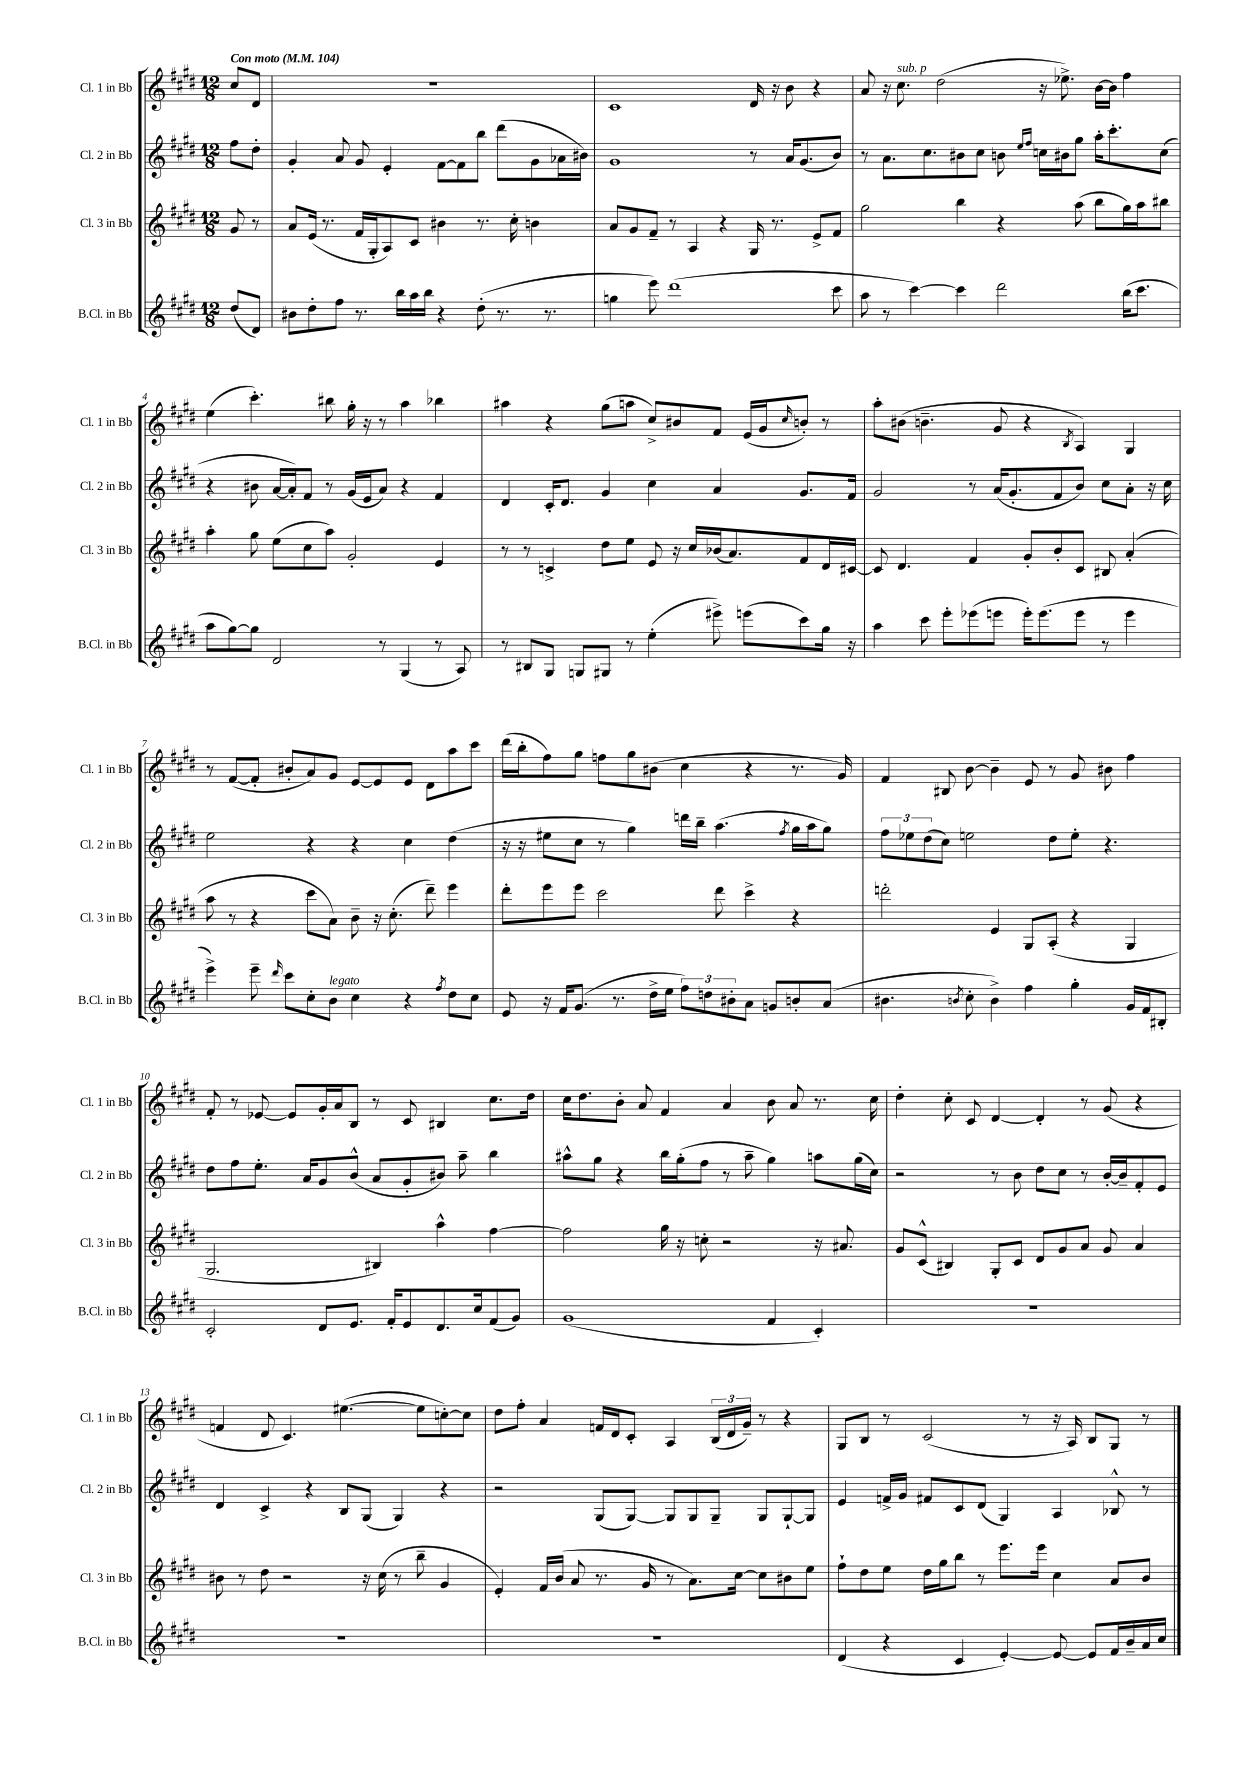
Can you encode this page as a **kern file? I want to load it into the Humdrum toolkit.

**kern	**kern	**kern	**kern
*staff4	*staff3	*staff2	*staff1
*clefG2	*clefG2	*clefG2	*clefG2
*k[f#c#g#d#]	*k[f#c#g#d#]	*k[f#c#g#d#]	*k[f#c#g#d#]
*M12/8	*M12/8	*M12/8	*M12/8
*MM104	*MM104	*MM104	*MM104
(8dd#	8g#	8ff#	8cc#
8d#)	8r	8dd#'	8d#
=	=	=	=
8b#	8a	4g#'	1.r
8dd#'	(16e	.	.
.	8.r	.	.
8ff#	.	8a	.
8.r	16f#	8g#	.
.	16G#'	.	.
.	8A)	4e'	.
16bb	.	.	.
16aa	8c#	.	.
16bb	.	.	.
4r	4b#	[8f#	.
.	.	8f#]	.
(8dd#'	8.r	8bb	.
8.r	.	(8ddd#	.
.	16cc#'	.	.
.	4b	8g#	.
8.r	.	.	.
.	.	16a-	.
.	.	16b#)	.
=	=	=	=
4gg	8a	1g#	1c#
.	8g#	.	.
8eee)	8f#~	.	.
(1ddd#	8r	.	.
.	4A	.	.
.	4r	.	.
.	16G#	8r	16d#
.	8.r	.	16r
.	.	16a	8b
.	.	(8.g#	.
.	8e^	.	4r
8ccc#	8f#	8b)	.
=	=	=	=
8aa	2gg#	8r	8a
8r	.	8.a	16r
.	.	.	8.cc#
[4ccc#)	.	.	.
.	.	8.cc#	.
.	.	.	(2dd#
4ccc#]	4bb	8b#	.
.	.	8cc#	.
2ddd#	4r	8b	.
.	.	16qqee	.
.	.	16qqff#	.
.	.	16cc	16r
.	.	16b#	8.ee-^)
.	(8aa	8gg#	.
.	8bb	16aa'	[16b
.	.	8.ccc#'	16b]
(16bb	16gg#)	.	4ff#
8.ccc#	16aa	.	.
.	8bb#	(8cc	.
=	=	=	=
8aa	4aa'	4r	(4ee
[8gg#)	.	.	.
8gg#]	8gg#	8b#	4.ccc#')
2d#	(8ee	[16a	.
.	.	16a'])	.
.	8cc#	8f#	.
.	8aa)	8r	8bb#
.	2g#'	(16g#	16gg#'
.	.	16e	16r
8r	.	8a)	8r
(4G#	.	4r	4aa
8r	4e	4f#	4bb-
8A)	.	.	.
=	=	=	=
8r	8r	4d#	4aa#
8B#	8r	.	.
8G#	4c^	16c#'	4r
.	.	8.d#	.
8G	.	.	.
8G#	8dd#	4g#	(8gg#
8r	8ee	.	8aa
(4ee'	8e	4cc#	8cc#^)
.	16r	.	8b#
.	16cc#	.	.
8eee#^)	(16b-	4a	8f#
.	8.a)	.	.
(8eee	.	.	(16e
.	.	.	16g#
.	.	.	16qqcc#
8ccc#)	8f#	8.g#	8b')
16gg#	16d#	.	8r
16r	[16c#	16f#	.
=	=	=	=
4aa	8c#]	2g#	8aa'
.	4.d#	.	(8b#
8ccc#	.	.	4.b~
8eee'	.	.	.
(8eee-	4f#	8r	.
8eee	.	(16a	8g#
.	.	8.g#'	.
16eee')	8g#'	.	4r
(8.eee	.	.	.
.	8b'	8f#	.
.	.	.	8qB
8eee	8c#	8b)	4A)
8r	8B#	8cc#	.
4eee	(4a'	8a'	4G#
.	.	16r	.
.	.	16cc#	.
=	=	=	=
4eee^)	8aa	2ee	8r
.	8r	.	([8f#
8eee~	4r	.	8f#']
16qqddd#	.	.	.
8ccc#	.	.	8b#'
8cc#'	8ccc#	4r	8a)
8b	8a)	.	8g#
4cc#	8b~	4r	[8e
.	16r	.	8e]
.	(8.cc#'	.	.
4r	.	4cc#	8e
.	8ddd#~)	.	8d#
8qff#	.	.	.
8dd#	4eee	(4dd#	8aa
8cc#	.	.	8ccc#
=	=	=	=
8e	8ddd#'	16r	(16ddd#
.	.	16r	16bb'
16r	8eee	8ee#	8ff#)
16f#	.	.	.
(8.g#	8eee	8cc#	8gg#
.	2ccc#	8r	8ff
8.r	.	.	.
.	.	4gg#)	8gg#
16dd#^	.	.	(8b#
16ee	.	.	.
12ff#)	.	16ddd	4cc#
.	.	16bb~	.
12dd	.	.	.
.	8ddd#	(4.aa	.
12b#'	.	.	.
8a	4ccc#^	.	4r
8g	.	.	.
.	.	8qff#	.
8b'	4r	16gg#	8.r
.	.	16aa	.
(8a	.	8gg#)	.
.	.	.	16g#)
=	=	=	=
4.b#	2ddd'	12ff#	4f#
.	.	12ee-	.
.	.	(12dd#	.
.	.	8cc#)	8B#
8qb	.	.	.
8cc#'	.	2ee	[8b
4b^)	4e	.	4b~]
4ff#	8G#	.	8e
.	(8A'	8dd#	8r
4gg#'	4r	8ee'	8g#
.	.	4.r	8b#
16g#	4G#	.	4ff#
16f#	.	.	.
8B#'	.	.	.
=	=	=	=
2c#'	2.G#	8dd#	8f#'
.	.	8ff#	8r
.	.	8.ee'	[8e-
.	.	.	8e-]
.	.	16a	.
8d#	.	8g#	16g#'
.	.	.	16a
8.e	.	(8b^^	8B
.	4B#)	8a	8r
16f#'	.	.	.
8e	.	8g#'	8c#
8.d#	4aa^^	8b#)	4B#
.	.	8aa~	.
16cc#	.	.	.
(8f#	[4ff#	4bb	8.cc#
8g#)	.	.	.
.	.	.	16dd#
=	=	=	=
(1g#	2ff#]	8aa#^^	16cc#
.	.	.	8.dd#
.	.	8gg#	.
.	.	4r	8b'
.	.	.	8a
.	16gg#	16bb	4f#
.	16r	(16gg#'	.
.	8cc'	8ff#	.
.	2r	8r	4a
.	.	8aa#~	.
4f#	.	4gg#)	8b
.	.	.	8a
4c#')	16r	8aa	8.r
.	8.a#	.	.
.	.	(16gg#	.
.	.	16cc#)	16cc#
=	=	=	=
1.r	8g#	2r	4dd#'
.	(8c#^^	.	.
.	4B#)	.	8cc#'
.	.	.	8c#
.	8G#'	8r	[4d#
.	8c#	8b	.
.	8d#	8dd#	4d#']
.	8g#	8cc#	.
.	8a	8r	8r
.	8g#	[16b'	(8g#
.	.	16b~]	.
.	4a	8f#'	4r
.	.	8e	.
=	=	=	=
1.r	8b#	4d#	4f
.	8r	.	.
.	8dd#	4c#^	8d#
.	2r	.	4.c#)
.	.	4r	.
.	.	8B	([4.ee#
.	16r	(8G#	.
.	(16cc#	.	.
.	8r	4G#)	.
.	8bb~	.	8ee#]
.	4g#	4r	[8cc')
.	.	.	8cc]
=	=	=	=
1.r	4e')	2r	8dd#
.	.	.	8ff#'
.	16f#	.	4a
.	(16b	.	.
.	8a	.	.
.	8.r	(8G#	16f
.	.	.	16d#
.	.	[8G#)	8c#'
.	16g#	.	.
.	8r	8G#]	4A
.	8.a)	8G#	.
.	.	8G#~	(24B
.	.	.	24d#
.	[16cc#	.	.
.	.	.	24g#~)
.	8cc#]	8G#	8r
.	8b#	[8G#`	4r
.	8ee	8G#]	.
=	=	=	=
(4d#	8ff#`	4e	8G#
.	8dd#	.	8B
4r	8ee	16f^	8r
.	.	16g#	.
.	16dd#	8f#	(2c#
.	16gg#	.	.
4c#	8bb	8c#	.
.	8r	(8d#	.
[4e')	8.eee	4G#)	.
.	.	.	8r
.	16eee	.	.
8e_	4cc#	4A	16r
.	.	.	16A)
8e]	.	.	8B
16f#	8a	8B-^^	8G#
16b~	.	.	.
16a	8b	8r	8r
16cc#	.	.	.
==	==	==	==
*-	*-	*-	*-
